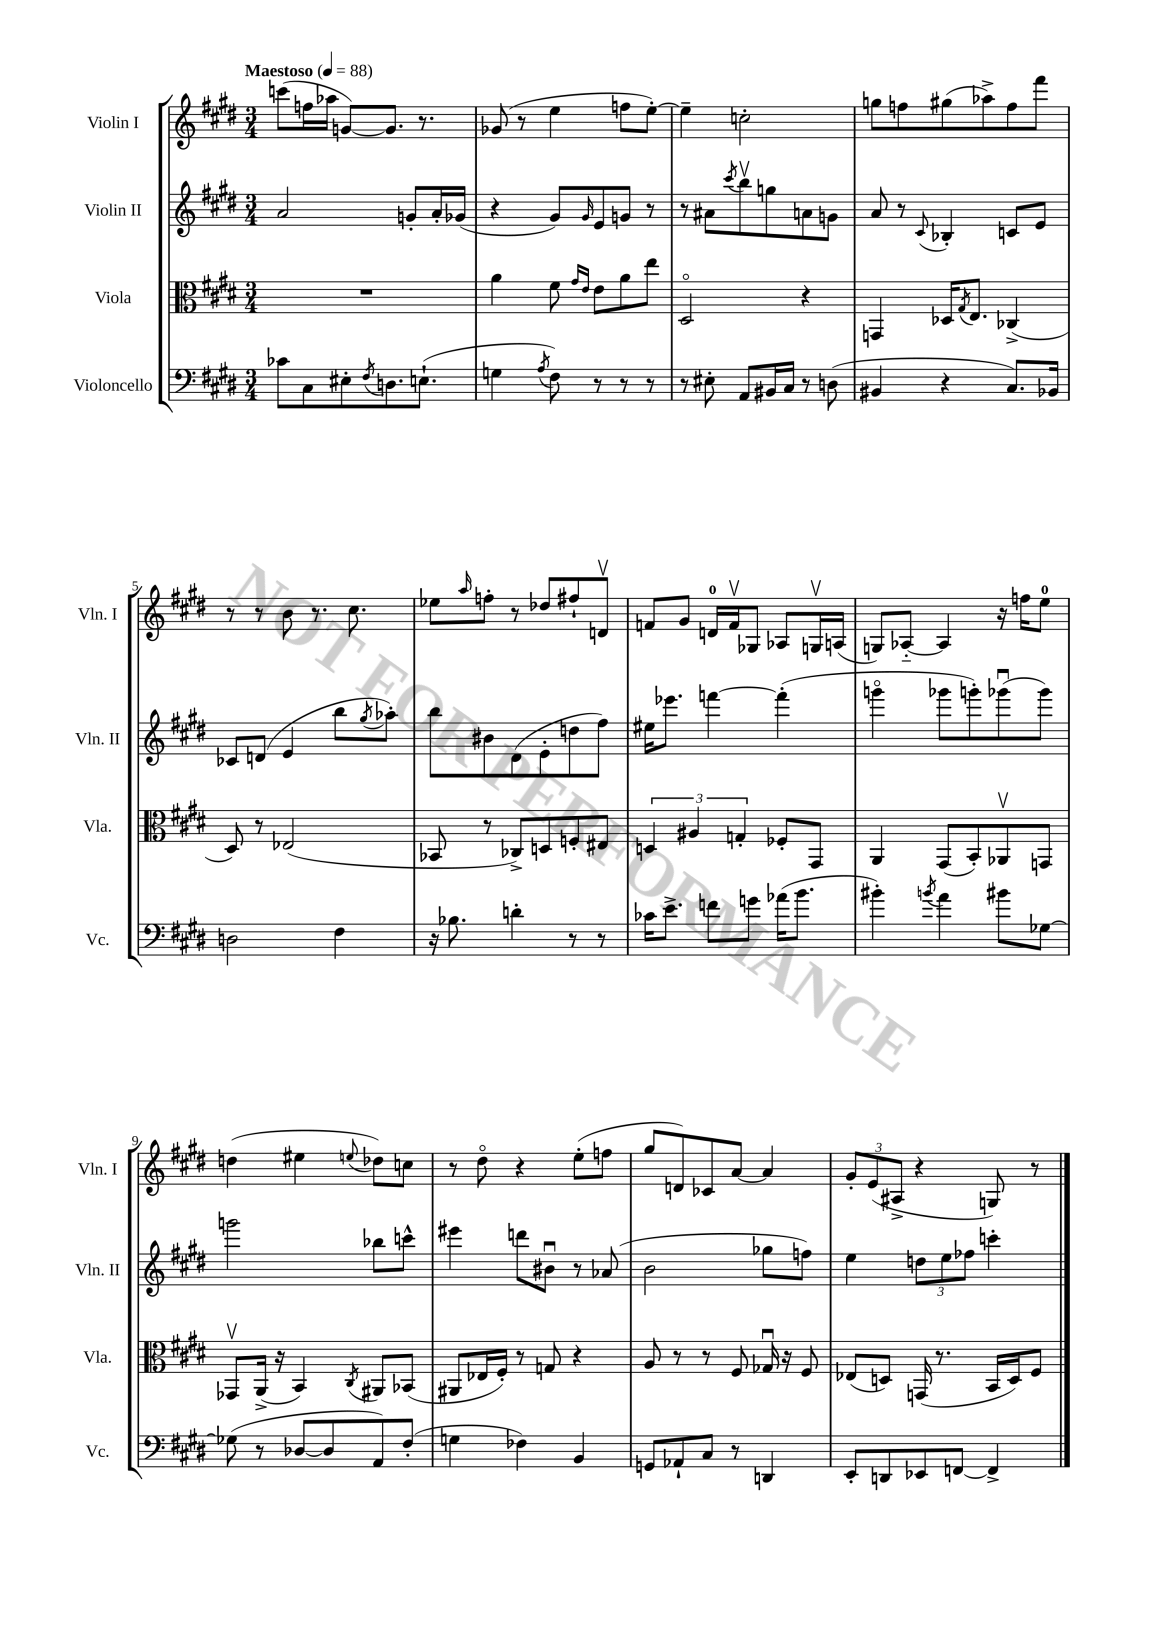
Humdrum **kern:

**kern	**kern	**kern	**kern
*part4	*part3	*part2	*part1
*staff4	*staff3	*staff2	*staff1
*I"Violoncello	*I"Viola	*I"Violin II	*I"Violin I
*I'Vc.	*I'Vla.	*I'Vln. II	*I'Vln. I
*clefF4	*clefC3	*clefG2	*clefG2
*k[f#c#g#d#]	*k[f#c#g#d#]	*k[f#c#g#d#]	*k[f#c#g#d#]
*M3/4	*M3/4	*M3/4	*M3/4
*MM88	*MM88	*MM88	*MM88
=1	=1	=1	=1
!	!	!	!LO:TX:a:B:t=Maestoso
8c-X\L	2.r	2a/	(8cccn\L
8C#\	.	.	16ffn\L
.	.	.	16aa-X\JJ
8E#X'\	.	.	[8gn/L)
8qF#/	.	.	.
8.Dn\	.	.	8.g/J]
.	.	8gn'/L	.
(8.En`\J	.	.	8.r
.	.	16a'/L	.
.	.	(16g-X/JJ	.
=2	=2	=2	=2
4Gn\	4a\	4r	(8g-X/
.	.	.	8r
8qA/	.	.	.
8F#\)	8f#\	8g#/L)	4ee\
.	16qqg#/LL	.	.
.	16qqe/JJ	16qqg#/	.
8r	8e\L	8e/	.
8r	8a\	8gn/J	8ffn\L
8r	8ee\J	8r	[8ee'\J)
=3	=3	=3	=3
8r	2D#/	8r	4ee~\]
8E#X'\	.	8a#X\L	.
.	.	8qccc#/	.
8AA/L	.	8bbv\	2ccn'\
16BB#X/L	.	8ggn\	.
16C#/JJ	.	.	.
8r	4r	8an\	.
(8Dn\	.	8gn\J	.
=4	=4	=4	=4
4BB#X/	4GGn/	8a/	8ggn\L
.	.	8r	8ffn\
.	.	8qqc#/	.
4r	16D-X/KL	4B-X'/	(8gg#X\
.	8qG#/	.	.
.	8.E/J	.	.
.	.	.	8aa-X^\)
8.C#/L)	(4C-X^/	8cn/L	8ff\
.	.	8e/J	8fff#\J
16BB-X/Jk	.	.	.
!!LO:LB:g=z
=5	=5	=5	=5
2Dn\	8D#/)	8c-X/L	8r
.	8r	(8dn/J	8r
.	(2E-X/	4e/	8b\
.	.	.	8.r
4F#\	.	8bb\L	.
.	.	.	8.cc#\
.	.	8qgg#/	.
.	.	8aa-X'\J)	.
=6	=6	=6	=6
16r	8BB-X/	8bb\L	8ee-X\L
8.B-X\	.	.	.
.	.	.	16qqaa/
.	8r	8b#X\	8ffn'\J
4dn'\	8C-X^/L)	(8d#\	8r
.	8Dn/	8e'\	8dd-X/L
8r	8Fn'/	8ddn\	8ff#X`/
8r	8E#X/J	8ff#\J)	8dnv/J
=7	=7	=7	=7
16c-X\KL	6Dn/	16ee#X\KL	8fn/L
8.e^\J	.	8.eee-X\J	.
.	.	.	8g#/J
.	6A#X/	.	.
8fn\L	.	[4fffn\	16dn/LL
.	.	.	16fv/J
.	6Gn'/	.	.
8gn\J	.	.	8G-X/J
(16a-X\KL	8F-X'/L	(4fff'\]	8A-X/L
8.b\J	.	.	.
.	8GG#/J	.	16Gnv/L
.	.	.	(16An/JJ
=8	=8	=8	=8
4b#X'\)	4AA/	4gggn\	8Gn/L)
.	.	.	[8A-X/J
8qbn/	.	.	.
4a\	(8GG#/L	8ggg-X\L	4A-/]
.	8BB'/)	8gggn'\)	.
8b#X\L	8AA-Xv/	(8ggg-Xu\	16r
.	.	.	16ffn\KL
[8G-X\J	8GGn/J	8ggg-\J)	8ee\J
!!LO:LB:g=z
=9	=9	=9	=9
(8G-X\]	8GG-Xv/L	2gggn\	(4ddn\
8r	(16AA^/Jk	.	.
.	16r	.	.
[8D-X/L	4BB/)	.	4ee#X\
8D-/]	.	.	.
.	8qC#/	.	8qqeen/
8AA/)	8AA#X/L	8bb-X\L	8dd-X\L)
(8F#'/J	(8BB-X/J	8cccn^^\J	8ccn\J
=10	=10	=10	=10
4Gn\	8AA#X/L	4eee#X\	8r
.	16E-X/L	.	8dd#\
.	16F#'/JJ)	.	.
4F-X\)	8r	8dddn\L	4r
.	8Gn/	8b#Xu\J	.
4BB/	4r	8r	(8ee'\L
.	.	(8a-X/	8ffn\J
=11	=11	=11	=11
8GGn/L	8A/	2b\	8gg#/L
8AA-X`/	8r	.	8dn/)
8C#/J	8r	.	8c-X/
8r	8F#/	.	[8a/J
4DDn/	16G-Xu/	8gg-X\L	4a/]
.	16r	.	.
.	8F#/	8ffn\J)	.
=12	=12	=12	=12
8EE'/L	(8E-X/L	4ee\	12g#'/L
.	.	.	(12e/
8DDn/	8Dn/J)	.	.
.	.	.	12A#X^/J
8EE-X/	(16GGn/	12ddn\L	4r
.	8.r	.	.
.	.	12ee\	.
[8FFn/J	.	.	.
.	.	12ff-X\J	.
4FF^/]	16BB/LL	4cccn'\	8Gn/)
.	16D/J)	.	.
.	8F#/J	.	8r
==	==	==	==
*-	*-	*-	*-
